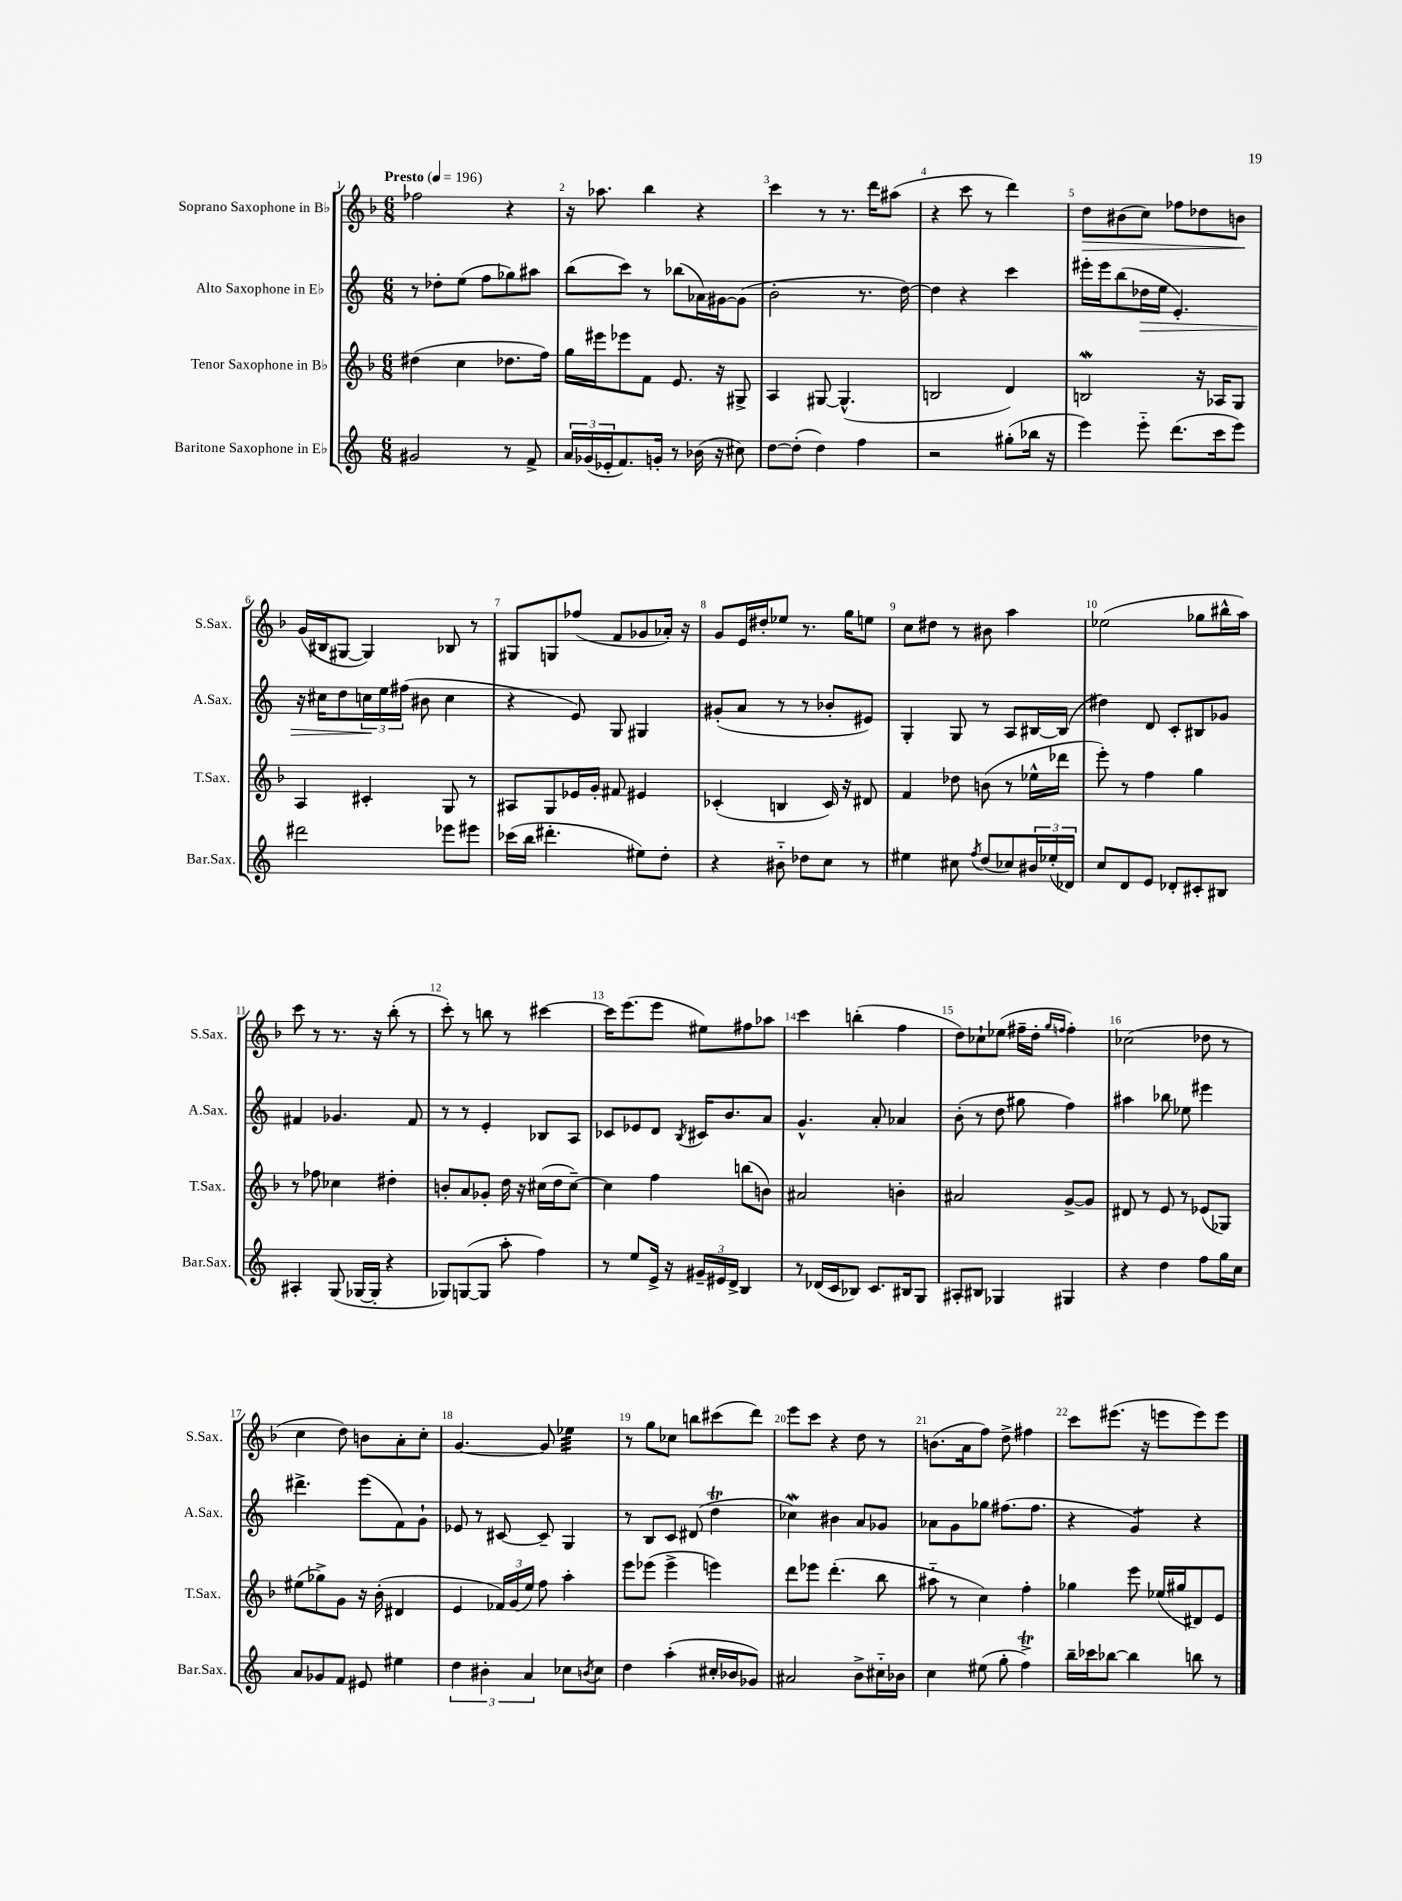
<<
\new StaffGroup <<
\new Staff = "s0" \with { instrumentName = "Soprano Saxophone in Bb" shortInstrumentName = "S.Sax." } {
    \clef treble \key f \major \numericTimeSignature \time 6/8 \tempo "Presto" 4 = 196
    fes''2 r4 |
    r16 aes''8. bes''4 r4 |
    c'''4 r8 r8. d'''16 ais''8( |
    r4 c'''8 r8 d'''4) |
    d''8\> bis'8( c''8) fes''8 des''8 b'8\! |
    g'16( bis16 gis8~ gis4) bes8 r8 |
    gis8 g8 fes''8( f'8 ges'8 aes'16-.) r16 |
    g'8 e'16 dis''16-. ees''8 r8. g''16 e''8 |
    c''8 dis''8 r8 bis'8 a''4 |
    ees''2( ges''8 bis''16-^ a''16) |
    c'''8 r8 r8. r16 bes''8-.( r8 |
    c'''8-.) r8 b''8 r8 cis'''4~ |
    cis'''16 e'''8.( e'''8 eis''8) fis''8 aes''8 |
    c'''4 b''4-.( f''4 |
    d''8) ces''8-! ees''8( fis''16-- d''16-. \grace { g''16 f''16 } f''4-.) |
    ces''2( des''8 r8 |
    c''4 d''8) b'8 a'8-. c''8-. |
    g'4.~ g'8 ees''4:32 |
    r8 g''8 ces''8 b''8 cis'''8( d'''8) |
    e'''8 c'''8 r4 d''8 r8 |
    b'8.( a'16 f''8) d''8-> fis''4 |
    c'''8 eis'''8.( r16 e'''8 e'''8) e'''8 \bar "|." |
}
\new Staff = "s1" \with { instrumentName = "Alto Saxophone in Eb" shortInstrumentName = "A.Sax." } {
    \clef treble \key c \major \numericTimeSignature \time 6/8
    r8 des''8-. e''8( f''8 ges''8) ais''8 |
    b''8( c'''8) r8 bes''8( aes'16) gis'16~ gis'8( |
    b'2-. r8. d''16~) |
    d''4 r4 c'''4 |
    eis'''16-. eis'''16 b''8( des''16\> e''16 e'4.-.) |
    r16 cis''16 d''8 \tuplet 3/2 { c''16\! e''16 fis''16( } bis'8 c''4 |
    r4 e'8) g8 gis4 |
    gis'8-.( a'8 r8 r8 bes'8-. eis'8) |
    g4-. g8 r8 a8 bis16~ bis16( |
    dis''4) d'8 c'8-. bis8 ges'8 |
    fis'4 ges'4. fis'8 |
    r8 r8 e'4-. bes8 a8 |
    ces'8 ees'8 d'8 \acciaccatura { b8 } cis'16 b'8. a'8 |
    g'4.-^ a'8-. aes'4 |
    b'8-.( r8 d''8 gis''8 f''4) |
    ais''4 bes''8 ees''8 eis'''4 |
    dis'''4.-> e'''8( f'8) g'8-! |
    ees'8 r8 cis'8~ cis'8-- g4 |
    r8 b8 c'8 dis'8( d''4\trill |
    ces''4\mordent) bis'4 a'8 ges'8 |
    aes'8 g'8 ges''8 fis''8.( fis''8. |
    r4 g'4:8) r4 \bar "|." |
}
\new Staff = "s2" \with { instrumentName = "Tenor Saxophone in Bb" shortInstrumentName = "T.Sax." } {
    \clef treble \key f \major \numericTimeSignature \time 6/8
    dis''4( c''4 des''8. f''16) |
    g''16 eis'''16 ees'''8 f'8 e'8. r16 gis8-> |
    a4 gis8~ gis4.-^( |
    b2 d'4) |
    b2\mordent r16 aes16 g8 |
    a4 cis'4-. g8 r8 |
    ais8 g8 ees'16 g'16-. fis'8 eis'4 |
    ces'4-.( b4 ces'16) r16 dis'8 |
    f'4 des''8 b'8( r8 ees''16-^ des'''16 |
    e'''8-.) r8 f''4 g''4 |
    r8 fes''8 ces''4 dis''4-. |
    b'8-. a'8 ges'8-. d''16 r16 cis''16( d''16 cis''8~--) |
    cis''4 f''4 b''8( b'8) |
    ais'2 b'4-. |
    ais'2 g'8~-> g'8 |
    dis'8 r8 e'8 r8 ees'8( ges8) |
    eis''8( ges''8->) g'8 r16 bes'16-.( dis'4 |
    e'4 \tuplet 3/2 { fes'16) g'16( e''16) } f''8 a''4-. |
    e'''8 ees'''8( ees'''4-> e'''4) |
    d'''8 ees'''8 d'''4.-.( bes''8 |
    ais''8-_ r8 c''4) f''4-. |
    ges''4 e'''8 ees''16( gis''16 dis'8) e'8 \bar "|." |
}
\new Staff = "s3" \with { instrumentName = "Baritone Saxophone in Eb" shortInstrumentName = "Bar.Sax." } {
    \clef treble \key c \major \numericTimeSignature \time 6/8
    gis'2 r8 f'8-> |
    \tuplet 3/2 { a'16 ges'16( ees'16-. } f'8.) g'16-. r8 bes'16( r16 cis''8) |
    d''8~ d''8-.( d''4) f''4 |
    r2 gis''8-.( bes''16 r16 |
    e'''4) e'''8-_ d'''8.( c'''16 e'''8) |
    dis'''2 ees'''8 eis'''8 |
    ces'''16( b''16 dis'''4.-. eis''8) d''8-. |
    r4 bis'8-_ des''8 c''8 r8 |
    eis''4 cis''8 \acciaccatura { f''8 } d''8( ces''8) \tuplet 3/2 { bis'16 ees''16-.( des'16) } |
    c''8 d'8 e'8 des'8-. cis'8-. bis8 |
    ais4-. g8( ges16~ ges16-. r4 |
    ges8) g8~( g8 a''8-. f''4) |
    r8 e''8 e'16-> r16 \tuplet 3/2 { gis'16-- eis'16 d'16-> } b4 |
    r8 des'16( c'16 bes8) c'8. bis16 g8 |
    ais8-. bis8 ges4 gis4 |
    r4 d''4 f''8 g''16 c''16 |
    a'8 ges'8 f'8 eis'8 eis''4 |
    \tuplet 3/2 { d''4 bis'4-. a'4 } ces''8 \acciaccatura { b'8 } ces''8 |
    d''4 a''4-.( cis''16-. bes'16 ges'8) |
    ais'2 b'8-> cis''16-_ bes'16 |
    c''4 eis''8( g''8-. f''4->\trill) |
    b''16-- ces'''16 bes''8~ bes''4 b''8 r8 \bar "|." |
}
>>
>>
\layout { \context { \Score \override BarNumber.break-visibility = ##(#f #t #t) barNumberVisibility = #all-bar-numbers-visible } }
